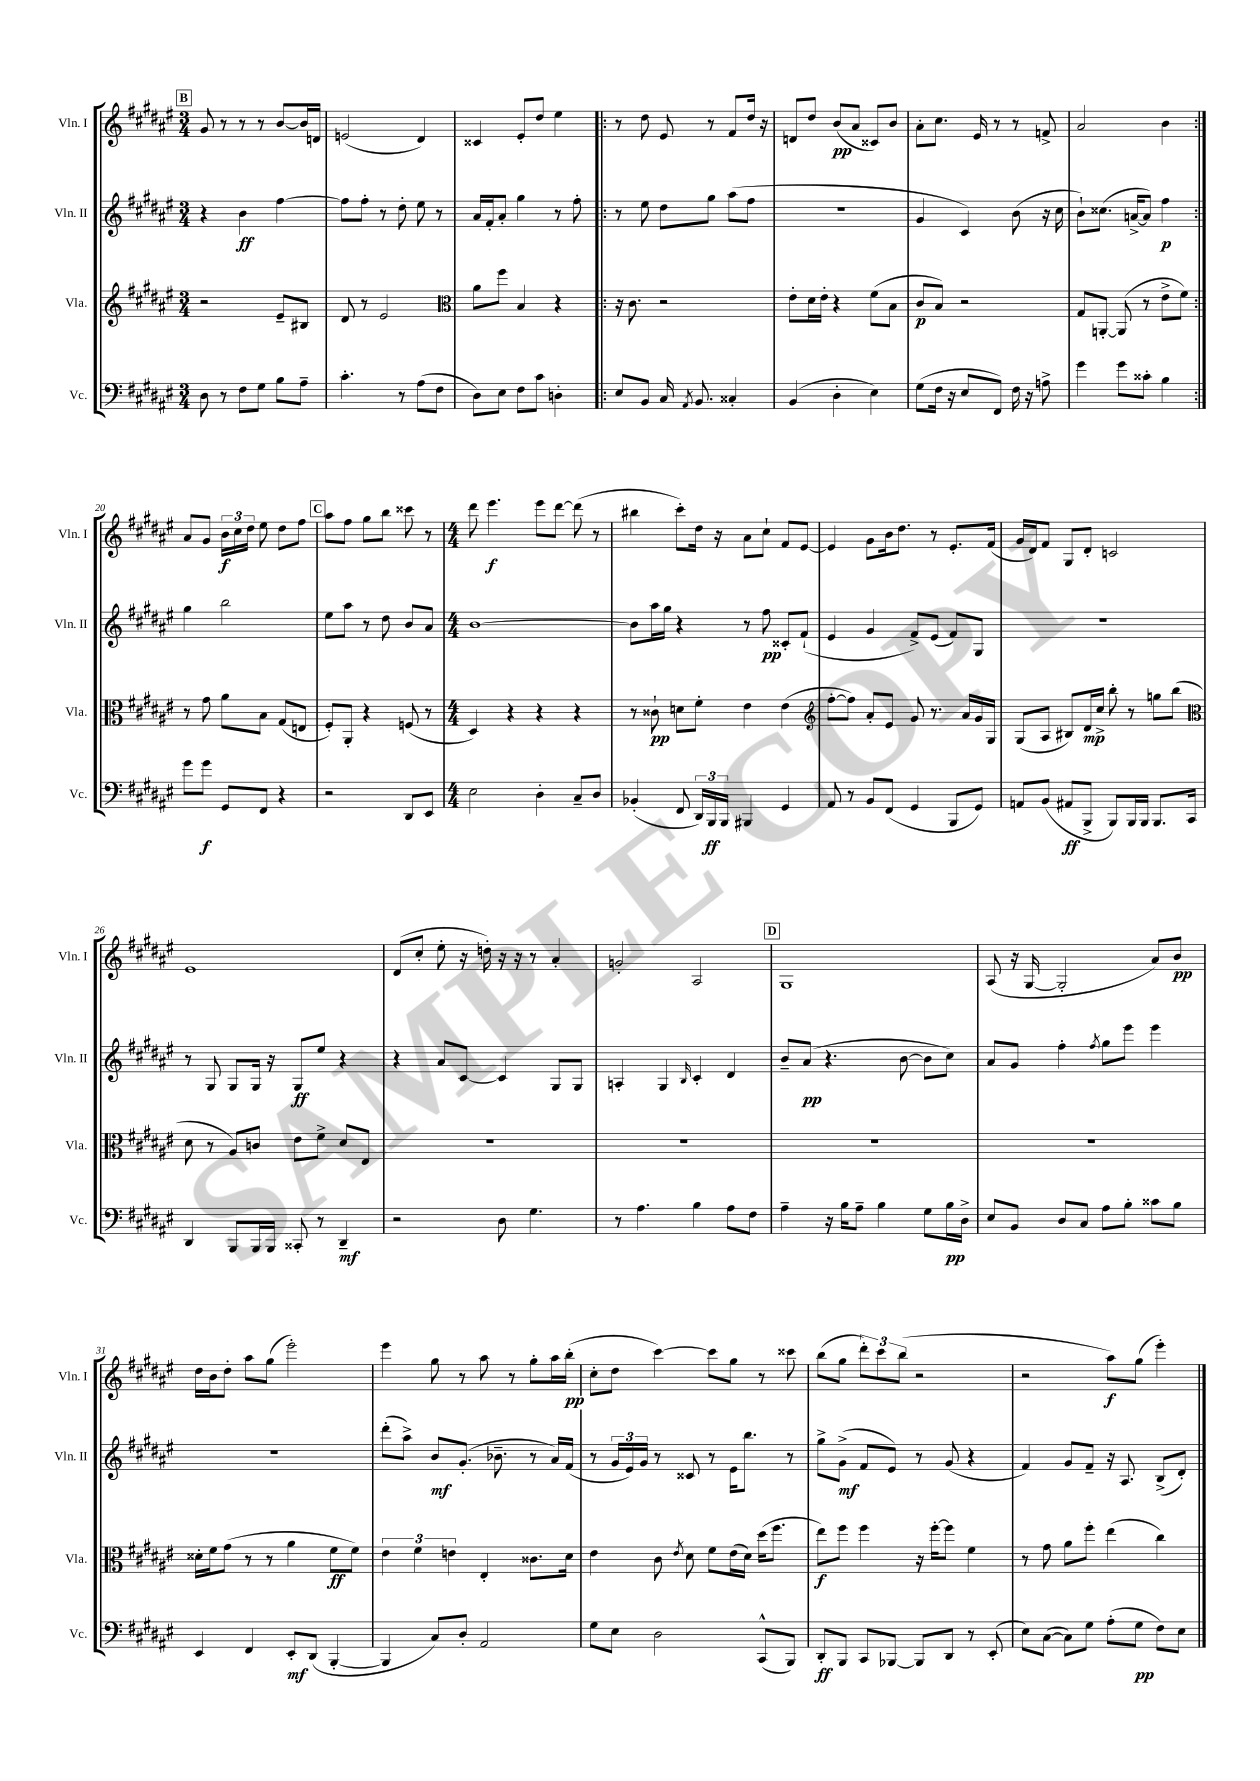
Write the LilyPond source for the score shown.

<<
\new StaffGroup <<
\new Staff = "s0" \with { instrumentName = "Vln. I" shortInstrumentName = "Vln. I" } {
    \clef treble \key fis \major \numericTimeSignature \time 3/4
    \autoBeamOff \mark \markup { \box "B" } gis'8 r8 r8 r8 b'8[~ b'16 d'16] |
    e'2( dis'4) |
    cisis'4 eis'8[-. dis''8] eis''4 |
    \repeat volta 2 { r8 dis''8 eis'8 r8 fis'8[ dis''16] r16 |
    d'8[ dis''8] b'8[\pp( ais'8] cisis'8[) b'8] |
    ais'8[-. cis''8.] eis'16 r8 r8 f'8-> |
    ais'2 b'4 | }
    ais'8[ gis'8] \tuplet 3/2 { b'16[\f cis''16 dis''16] } eis''8 dis''8[ fis''8] |
    \mark \markup { \box "C" } ais''8[ fis''8] gis''8[ b''8] cisis'''8 r8 |
    \numericTimeSignature \time 4/4 dis'''8 eis'''4.\f eis'''8[ dis'''8]~ dis'''8( r8 |
    bis''4 cis'''8[-.) dis''16] r16 ais'8[ cis''8]-! fis'8[ eis'8]~ |
    eis'4 gis'8[ b'16 dis''8.] r8 eis'8.[-. fis'16]( |
    gis'16[ dis'16) fis'8] gis8[ dis'8]-. c'2 |
    eis'1 |
    dis'8[( cis''8]-. eis''8-. r16 d''16-.) r16 r16 r8 ais'4-. |
    g'2-. ais2 |
    \mark \markup { \box "D" } gis1 |
    ais8( r16 gis16~ gis2-. ais'8[) b'8]\pp |
    dis''16[ b'16 dis''8]-. ais''8[ gis''8]( eis'''2-.) |
    eis'''4 gis''8 r8 ais''8 r8 gis''8[-. ais''16 b''16]-.\pp( |
    cis''8[-. dis''8] cis'''4~) cis'''8[ gis''8] r8 cisis'''8 |
    b''8[( gis''8] \tuplet 3/2 { dis'''8[-.) cis'''8 b''8]( } r2 |
    r2 ais''8[\f) gis''8]( eis'''4-.) \bar "|." |
}
\new Staff = "s1" \with { instrumentName = "Vln. II" shortInstrumentName = "Vln. II" } {
    \clef treble \key fis \major \numericTimeSignature \time 3/4
    \autoBeamOff \mark \markup { \box "B" } r4 b'4\ff fis''4~ |
    fis''8[ fis''8]-. r8 dis''8-. eis''8 r8 |
    ais'16[ fis'16-. ais'8]-. gis''4 r8 fis''8-. |
    \repeat volta 2 { r8 eis''8 dis''8[ gis''8] ais''8[( fis''8] |
    R2. |
    gis'4 cis'4) b'8( r16 cis''16 |
    b'8[-!) cisis''8.]( a'16[~-> a'8]) fis''4\p | }
    gis''4 b''2 |
    \mark \markup { \box "C" } eis''8[ ais''8] r8 dis''8 b'8[ ais'8] |
    \numericTimeSignature \time 4/4 b'1~ |
    b'8[ ais''16 gis''16] r4 r8 fis''8\pp cisis'8[-. fis'8]-!( |
    eis'4 gis'4 fis'8[->) eis'8]( fis'8[) gis8] |
    R1 |
    r8 gis8 gis8[ gis16] r16 gis8[\ff eis''8] r4 |
    r4 ais'8[ cis'8]~ cis'4 gis8[ gis8] |
    a4-. gis4 \grace { b16 } cis'4-. dis'4 |
    \mark \markup { \box "D" } b'8[-- ais'8]\pp( r4. b'8~ b'8[ cis''8]) |
    ais'8[ gis'8] fis''4-. \acciaccatura { fis''8 } gis''8[ eis'''8] eis'''4 |
    R1 |
    dis'''8[-.( ais''8]->) b'8[\mf gis'8.]-.( bes'8.-- r8 ais'16[) fis'16]( |
    r8 \tuplet 3/2 { gis'16[ eis'16) gis'16] } r8 cisis'8 r8 eis'16[ b''8.] r8 |
    gis''8[-> gis'8]->\mf( fis'8[ eis'8]) r8 gis'8( r4 |
    fis'4) gis'8[ fis'8]-- r16 ais8. b8[->( dis'8]-.) \bar "|." |
}
\new Staff = "s2" \with { instrumentName = "Vla." shortInstrumentName = "Vla." } {
    \clef treble \key fis \major \numericTimeSignature \time 3/4
    \autoBeamOff \mark \markup { \box "B" } r2 eis'8[-- bis8] |
    dis'8 r8 eis'2 |
    \clef alto ais'8[ fis''8] b4 r4 |
    \repeat volta 2 { r16 cis'8. r2 |
    eis'8[-. dis'16 eis'16]-. r4 fis'8[( b8] |
    cis'8[\p b8]) r2 |
    gis8[ a,8]~-. a,8( r8 eis'8[-> fis'8]) | }
    r8 gis'8 ais'8[ b8] gis8[( e8] |
    \mark \markup { \box "C" } fis8[-.) ais,8]-. r4 f8( r8 |
    \numericTimeSignature \time 4/4 dis4) r4 r4 r4 |
    r8 cisis'8-!\pp d'8[ fis'8]-. eis'4 eis'4( |
    \clef treble fis''8[~-. fis''8]) ais'8[-. eis'8] gis'8 r8. ais'16[ gis'16 gis16] |
    gis8[( ais8] bis8[) dis'16\mp cis''16]-> b''8-. r8 g''8[ b''8]( |
    \clef alto dis'8 r8 ais8[) c'8] eis'8[ fis'8]-> dis'8[ eis8] |
    R1 |
    R1 |
    \mark \markup { \box "D" } R1 |
    R1 |
    disis'16[-. fis'16 gis'8]( r8 r8 ais'4 fis'8[\ff fis'8]) |
    \tuplet 3/2 { eis'4 fis'4 e'4 } eis4-. cisis'8.[ dis'16] |
    eis'4 cis'8 \acciaccatura { eis'8 } dis'8 fis'8[ eis'16( dis'16]) dis''16[( fis''8.] |
    eis''8[\f) fis''8] fis''4 r16 fis''16[~-. fis''8] fis'4 |
    r8 gis'8 ais'8[ fis''8]-. eis''4( cis''4) \bar "|." |
}
\new Staff = "s3" \with { instrumentName = "Vc." shortInstrumentName = "Vc." } {
    \clef bass \key fis \major \numericTimeSignature \time 3/4
    \autoBeamOff \mark \markup { \box "B" } dis8 r8 fis8[ gis8] b8[ ais8]-- |
    cis'4.-. r8 ais8[( fis8] |
    dis8[) eis8] fis8[ cis'8] d4-. |
    \repeat volta 2 { eis8[ b,8] cis16 \acciaccatura { ais,8 } b,8. cisis4-. |
    b,4( dis4-. eis4) |
    gis8[( fis16] r16 eis8[ fis,8]) fis16 r16 a8-> |
    gis'4 gis'8[ cisis'8]-. b4 | }
    gis'8[ gis'8]\f gis,8[ fis,8] r4 |
    \mark \markup { \box "C" } r2 dis,8[ eis,8] |
    \numericTimeSignature \time 4/4 eis2 dis4-. cis8[-- dis8] |
    bes,4-.( fis,8 \tuplet 3/2 { dis,16[) b,,16\ff b,,16] } bis,,4 gis,4 |
    ais,8 r8 b,8[ fis,8]( gis,4 b,,8[ gis,8]) |
    a,8[ b,8]( ais,8[\ff b,,8]-> b,,8[) b,,16 b,,16] b,,8.[ cis,16] |
    dis,4 b,,8[ b,,16 b,,16] cisis,8-. r8 dis,4--\mf |
    r2 dis8 gis4. |
    r8 ais4. b4 ais8[ fis8] |
    \mark \markup { \box "D" } ais4-- r16 b16[ ais8]-- b4 gis8[ b16\pp dis16]-> |
    eis8[ b,8] dis8[ cis8] ais8[ b8]-. cisis'8[ b8] |
    eis,4 fis,4 eis,8[-.\mf dis,8]( b,,4~-. |
    b,,4 cis8[) dis8]-. ais,2 |
    gis8[ eis8] dis2 cis,8[-^( b,,8]) |
    dis,8[-.\ff b,,8] cis,8[ bes,,8]~ bes,,8[ dis,8] r8 eis,8-.( |
    eis8[) cis8]~( cis8[) gis8] ais8[-.( gis8]\pp fis8[) eis8] \bar "|." |
}
>>
>>
\layout { \context { \Score currentBarNumber = #13 } }
